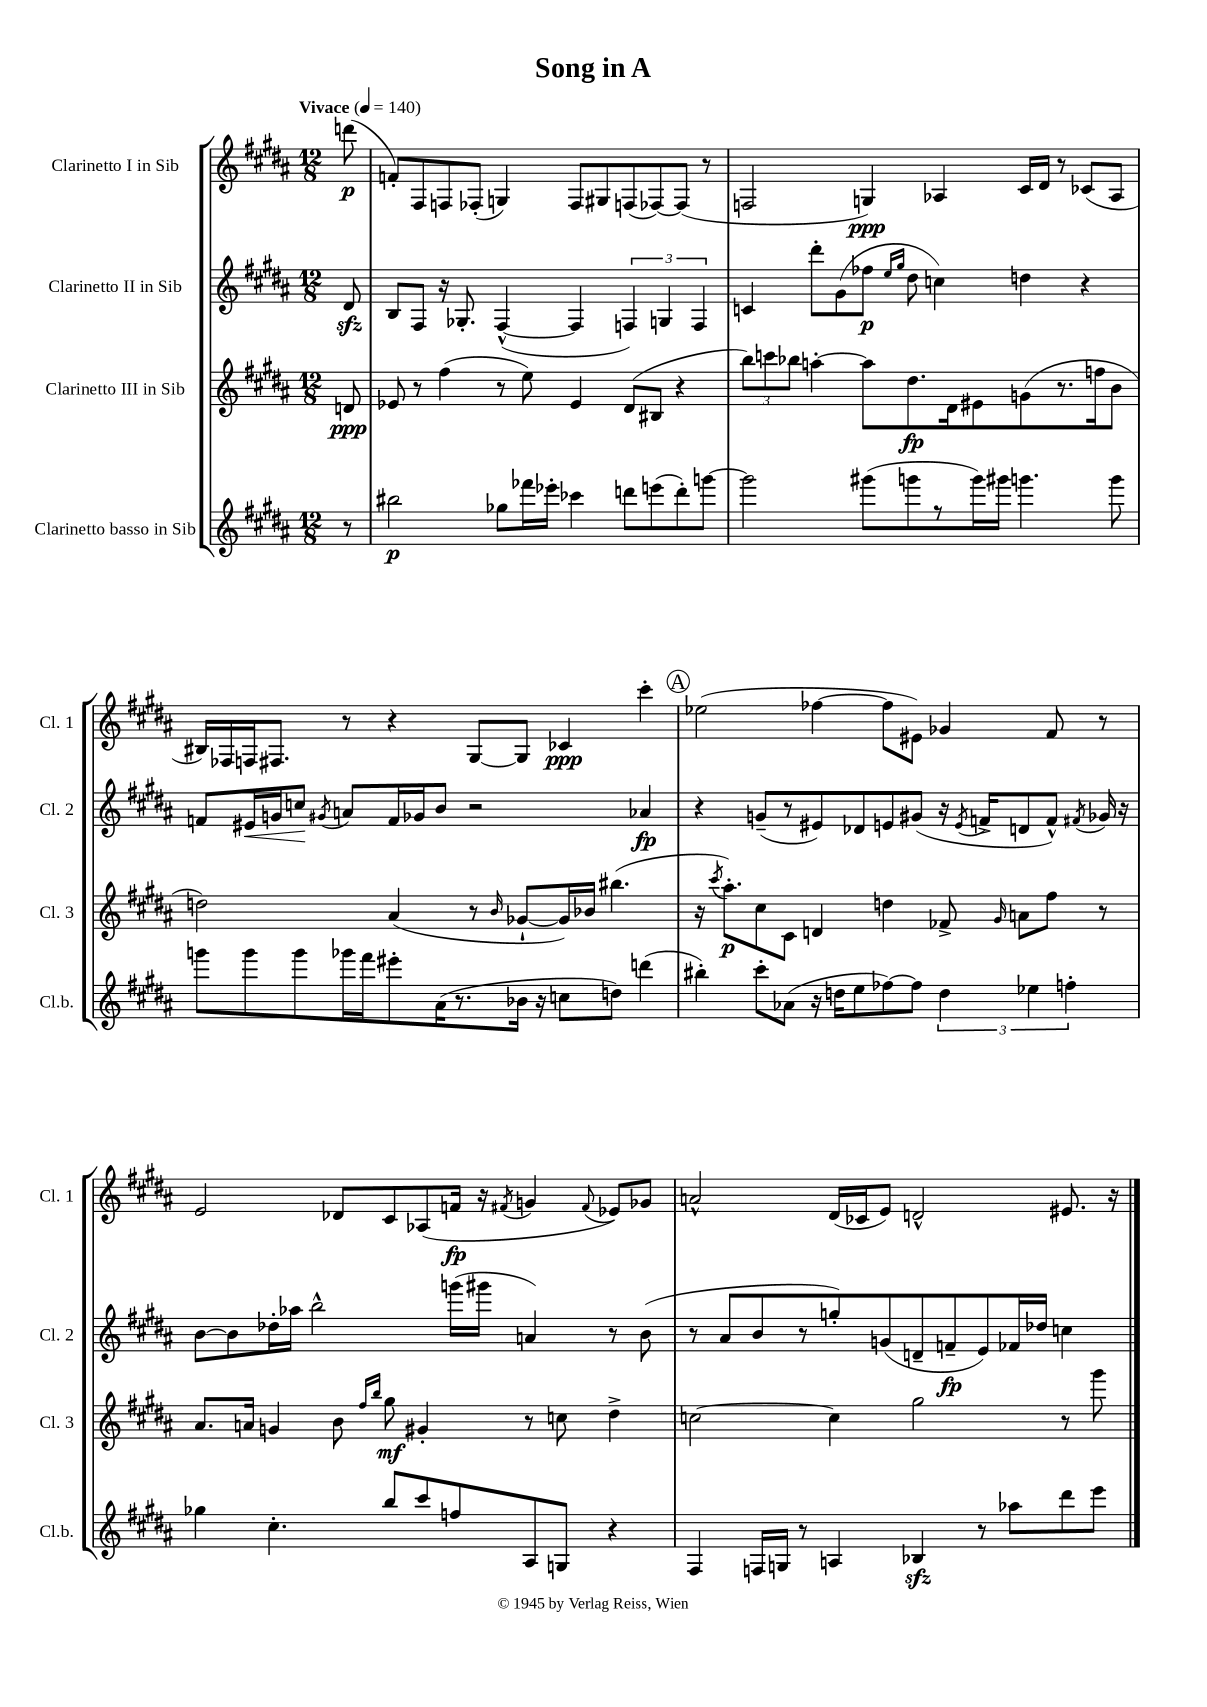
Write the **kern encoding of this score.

**kern	**kern	**kern	**kern
*staff4	*staff3	*staff2	*staff1
*clefG2	*clefG2	*clefG2	*clefG2
*k[f#c#g#d#a#]	*k[f#c#g#d#a#]	*k[f#c#g#d#a#]	*k[f#c#g#d#a#]
*M12/8	*M12/8	*M12/8	*M12/8
*MM140	*MM140	*MM140	*MM140
8r	8d	8d#	(8ddd
=	=	=	=
2bb#	8e-	8B	8f')
.	8r	8F#	8F#
.	(4ff#	16r	8F
.	.	8.G-'	.
.	.	.	(8F-'
8gg-	8r	([4F#^^	4G)
16fff-	8ee)	.	.
16eee-'	.	.	.
4ccc-	4e-	4F#]	8F-
.	.	.	8G#
8ddd	(8d#	6F)	(8F
(8eee	8B#	.	[8F-)
.	.	6G	.
8ddd')	4r	.	(8F-]
.	.	6F	.
[8ggg	.	.	8r
=	=	=	=
2ggg]	12bb)	4c	2F
.	12ccc	.	.
.	12bb-	.	.
.	[4aa'	8ddd#'	.
.	.	(8g#	.
(8ggg#	8aa]	8ff-	4G)
.	.	16qqee	.
.	.	16qqgg#	.
8ggg	8.dd#	8dd#	.
8r	.	4cc)	4A-
.	16d#	.	.
16ggg)	8e#	.	.
16ggg#	.	.	.
4.ggg	(8g	4dd	16c#
.	.	.	16d#
.	8.r	.	8r
.	.	4r	(8c-
.	16ff	.	.
8ggg	8b	.	8A-
=	=	=	=
8ggg	2dd)	8f	16B#)
.	.	.	16F-
8ggg	.	16e#	16F
.	.	16g	8.F#
8ggg	.	8cc	.
.	.	8qg#	.
16ggg-	.	8a	8r
16fff#	.	.	.
8eee#'	(4a#	16f	4r
.	.	16g-	.
(16a#	.	8b	.
8.r	.	.	.
.	8r	2r	[8G#
.	16qqb	.	.
16b-	[8g-`	.	8G#]
16r	.	.	.
8cc	16g-])	.	4c-
.	16b-	.	.
8dd)	(4.bb#	.	.
(4ddd	.	4a-	4ccc#'
=	=	=	=
4bb#')	16r	4r	(2ee-
.	8qccc#	.	.
.	8.aa#')	.	.
8ccc#'	8cc#	(8g~	.
(8a-	8c#	8r	.
16r	4d	8e#)	[4ff-
16dd	.	.	.
8ee	.	8d-	.
[8ff-)	4dd	8e	8ff-]
8ff-]	.	(8g#	8e#)
6dd	8f-^	16r	4g-
.	.	8qe	.
.	.	16f^	.
.	16qqg#	.	.
.	8a	8d	.
6ee-	.	.	.
.	8ff#	8f^^)	8f#
6ff'	.	.	.
.	.	8qf#	.
.	8r	16g-	8r
.	.	16r	.
=	=	=	=
4gg-	8.a#	[8b	2e
.	.	8b]	.
.	16a	.	.
4.cc#'	4g	16dd-'	.
.	.	16aa-	.
.	.	2bb^^	.
.	8b	.	8d-
.	16qqff#	.	.
.	16qqbb	.	.
8bb	8gg#	.	8c#
8ccc#	4g#'	.	(8A-
8ff	.	(16ggg	16f
.	.	16ggg#	16r
.	.	.	8qf#
8A#	8r	4a)	4g
8G	8cc	.	.
.	.	.	8qqf#
4r	4dd#^	8r	8e-)
.	.	(8b	8g-
=	=	=	=
4F#	[2cc	8r	2a^^
.	.	8a#	.
16F	.	8b	.
16G	.	.	.
8r	.	8r	.
4A	4cc]	8gg')	(16d#
.	.	.	16c-
.	.	(8g	8e)
4B-	2gg#	8d~	2d^^
.	.	8f~	.
8r	.	8e)	.
8aa-	.	16f-	.
.	.	16dd-	.
8ddd#	8r	4cc	8.e#
8eee	8ggg#	.	.
.	.	.	16r
==	==	==	==
*-	*-	*-	*-
